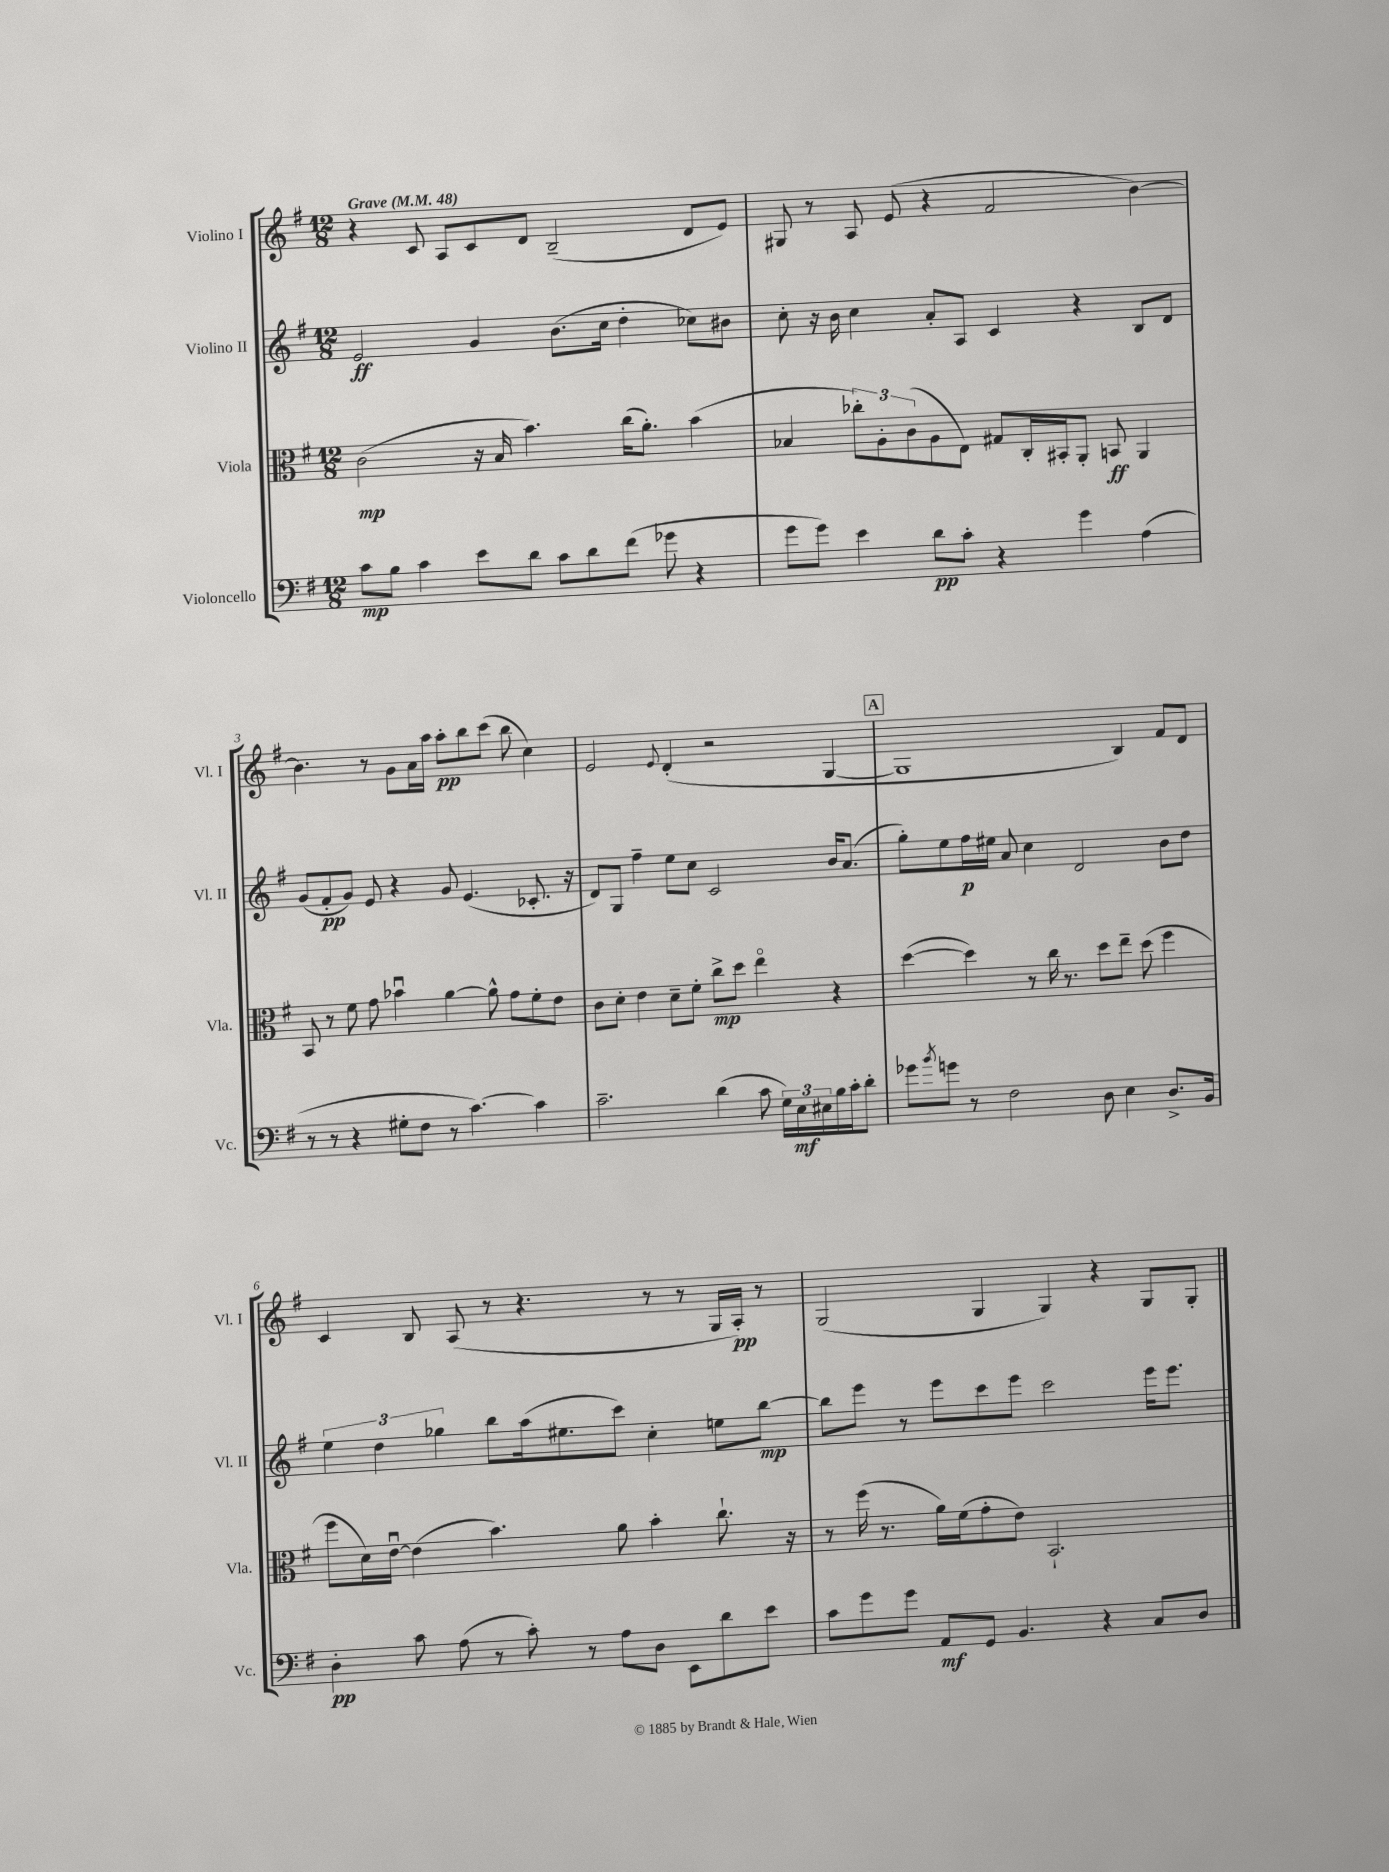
<<
\new StaffGroup <<
\new Staff = "s0" \with { instrumentName = "Violino I" shortInstrumentName = "Vl. I" } {
    \clef treble \key g \major \numericTimeSignature \time 12/8 \tempo "Grave" 4 = 48
    r4 c'8 a8 c'8 d'8 b2--( d'8 e'8) |
    gis8 r8 a8 e'8( r4 fis'2 b'4~) |
    b'4. r8 g'8 a'16 a''16 a''8-.\pp b''8 c'''8( b''8 c''4) |
    e'2 \appoggiatura { e'8 } d'4-.( r2 g4~ |
    \mark \markup { \box "A" } g1 b4) fis'8 d'8 |
    c'4 b8 a8( r8 r4. r8 r8 g16 a16-.\pp) r8 |
    g2( g4 g4) r4 g8 g8-. \bar "|." |
}
\new Staff = "s1" \with { instrumentName = "Violino II" shortInstrumentName = "Vl. II" } {
    \clef treble \key g \major \numericTimeSignature \time 12/8
    e'2\ff g'4 b'8.( c''16 d''4-. ces''8) bis'8 |
    c''8-. r16 b'16 c''4 a'8-. a8 c'4 r4 b8 d'8 |
    g'8( fis'8-.\pp g'8) e'8 r4 g'8 e'4.( ces'8.-. r16 |
    d'8) g8 fis''4-- e''8 c''8 c'2 b'16 a'8.( |
    \mark \markup { \box "A" } g''8-.) e''8 fis''16\p eis''16 a'8 c''4 d'2 b'8 d''8 |
    \tuplet 3/2 { e''4 d''4 ges''4 } b''8 a''16( eis''8. c'''8) c''4-. e''8 b''8~\mp |
    b''8 e'''8 r8 e'''8 c'''8 e'''8 c'''2 e'''16 e'''8. \bar "|." |
}
\new Staff = "s2" \with { instrumentName = "Viola" shortInstrumentName = "Vla." } {
    \clef alto \key g \major \numericTimeSignature \time 12/8
    c'2\mp( r16 b16 b'4.) c''16( a'8.-.) b'4( |
    bes4 \tuplet 3/2 { ces''8-.) a8-. c'8( } a8 e8) gis8 c16-. bis,16-. a,8-. b,8\ff a,4 |
    b,8 r8 fis'8 g'8 bes'4\downbow a'4~ a'8-^ g'8 fis'8-. e'8 |
    c'8 d'8-. e'4 d'8-- fis'8-. c''8->\mp d''8 e''4\flageolet r4 |
    \mark \markup { \box "A" } d''4~( d''4) r8 c''16 r8. d''8 e''8-- d''8( fis''4 |
    fis''8 d'16) e'16~\downbow e'4( b'4.) a'8 b'4-. c''8.-! r16 |
    r8 fis''16( r8. a'16) fis'16( g'8-. e'8) b,2.-! \bar "|." |
}
\new Staff = "s3" \with { instrumentName = "Violoncello" shortInstrumentName = "Vc." } {
    \clef bass \key g \major \numericTimeSignature \time 12/8
    c'8\mp b8 c'4 e'8 d'8 c'8 d'8 fis'8( ges'8 r4 |
    g'8 g'8) e'4 d'8\pp c'8-. r4 g'4 a4( |
    r8 r8 r4 gis8-. fis8 r8 c'4.~) c'4 |
    c'2.-- d'4( c'8 \tuplet 3/2 { g16) e16\mf eis16 } b16 c'16-. d'8-. |
    \mark \markup { \box "A" } ges'8 \acciaccatura { b'8 } g'8 r8 fis2 d8 e4 d8.-> b,16 |
    d4-.\pp c'8 a8( r8 c'8-.) r8 a8 d8 e,8 d'8 e'8 |
    c'8 g'8 g'8 a,8\mf g,8 b,4. r4 c8 d8 \bar "|." |
}
>>
>>
